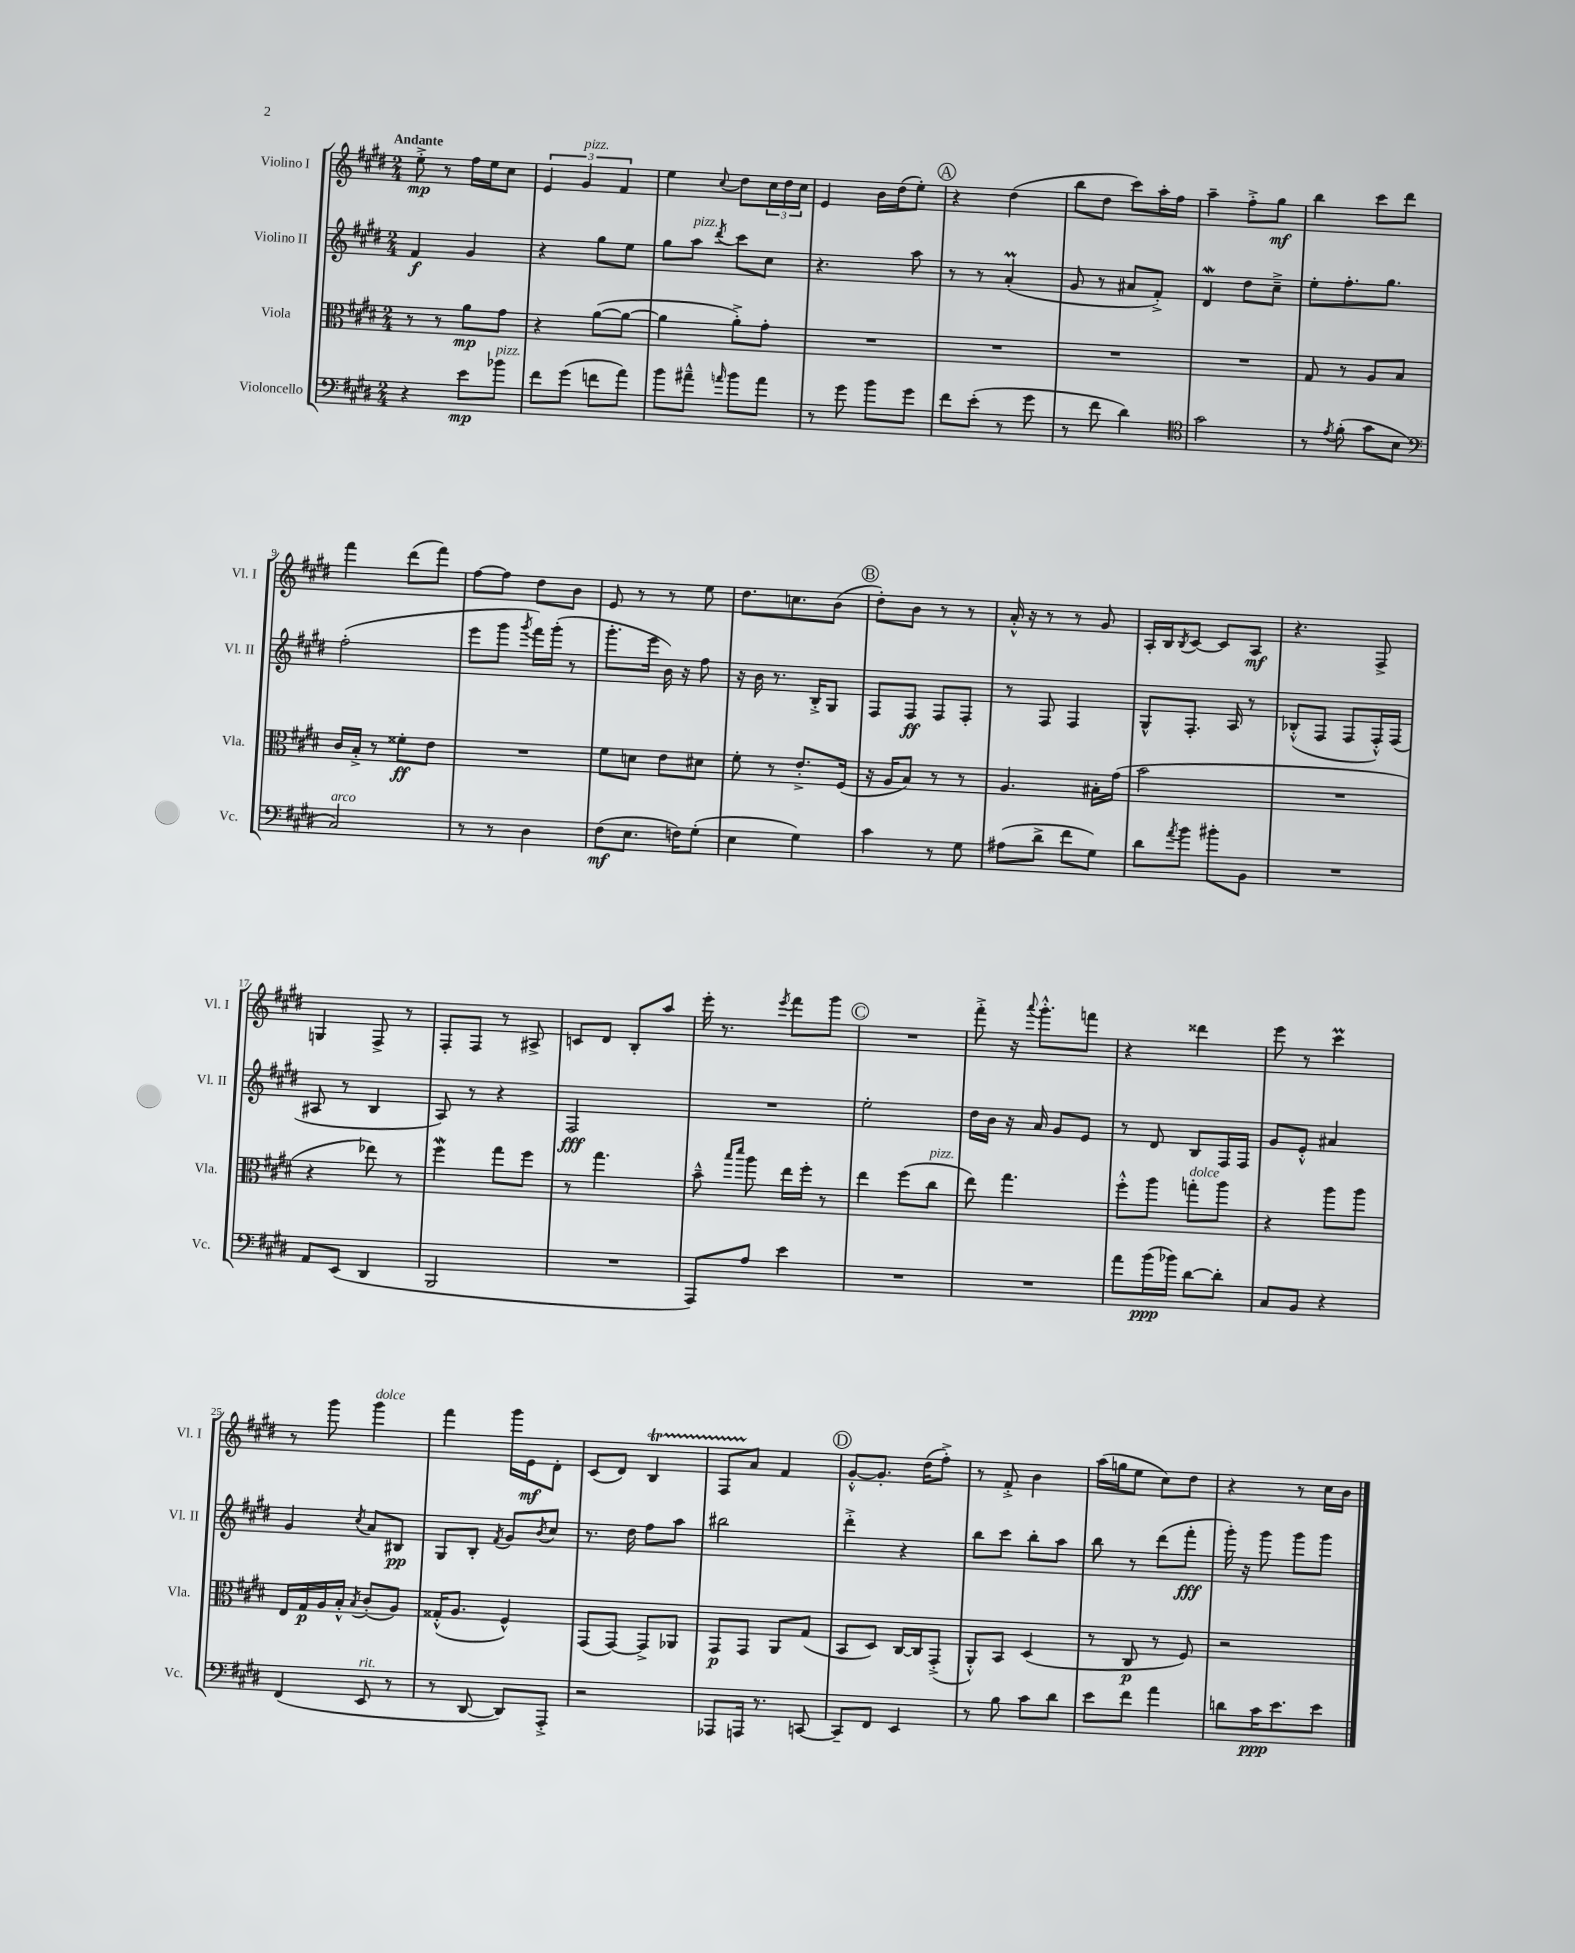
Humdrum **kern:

**kern	**kern	**kern	**kern
*staff4	*staff3	*staff2	*staff1
*clefF4	*clefC3	*clefG2	*clefG2
*k[f#c#g#d#]	*k[f#c#g#d#]	*k[f#c#g#d#]	*k[f#c#g#d#]
*M2/4	*M2/4	*M2/4	*M2/4
4r	8r	4f#	8ee'^
.	8r	.	8r
8e	8a	4g#	16ff#
.	.	.	16ee
8b-	8g#	.	8cc#
=	=	=	=
8f#	4r	4r	6e
(8g#	.	.	.
.	.	.	6g#
8f	([8a	8gg#	.
.	.	.	6f#
8a)	8a_	8ee	.
=	=	=	=
8b	4a]	8gg#	4ee
8a#~^^	.	8aa	.
16qqa	.	8qddd#	8qqcc#
8b	8a'^)	8ccc#	8dd#
8a	8g#'	8cc#	24cc#
.	.	.	24dd#
.	.	.	24cc#
=	=	=	=
8r	2r	4.r	4e
8g#	.	.	.
8b	.	.	16b
.	.	.	(16dd#
8g#	.	8aa	8ee')
=	=	=	=
8f#	2r	8r	4r
(8e'	.	8r	.
8r	.	(4a'	(4dd#
8g#	.	.	.
=	=	=	=
8r	2r	8g#	8bb
8f#	.	8r	8dd#
4d#)	.	8a#	8ccc#)
.	.	8f#'^)	16aa'
.	.	.	16ff#
=	=	=	=
*clefC4	*	*	*
2g#	2r	4d#	4aa~
.	.	8dd#	8ff#'^
.	.	8cc#~^	8gg#
=	=	=	=
8r	8G#	8ee'	4bb
8qe	.	.	.
(8f#'	8r	8.ff#'	.
8g#	8A	.	8ccc#
.	.	8.gg#	.
8B	8B	.	8ddd#
=	=	=	=
*clefF4	*	*	*
2C#)	16c#	(2ff#'	4fff#
.	16B'^	.	.
.	8r	.	.
.	8f##'	.	(8ddd#
.	8e	.	8fff#)
=	=	=	=
8r	2r	8eee	[8ff#
8r	.	8ggg#	8ff#]
.	.	8qggg#	.
4D#	.	16fff#)	8dd#
.	.	(16ggg#'	.
.	.	8r	8b
=	=	=	=
(8F#	8f#	8.ggg#'	8e
8.E	8d	.	8r
.	.	16eee	.
.	8e	16b)	8r
16F)	.	16r	.
(8G#'	8d#	8ff#	8ee
=	=	=	=
4E	8f#'	16r	8.dd#
.	.	16b	.
.	8r	8.r	.
.	.	.	8.cc
4G#)	8.e'^	.	.
.	.	16B'^	.
.	.	8G#	(8b
.	(16F#	.	.
=	=	=	=
4c#	16r	8F#	8dd#')
.	16A	.	.
.	8B)	8F#	8b
8r	8r	8F#	8r
8G#	8r	8F#'	8r
=	=	=	=
(8A#	4.A	8r	16a'^^
.	.	.	16r
8d#^	.	8F#	8r
8f#	.	4F#	8r
8G#)	16B#'	.	8g#
.	(16g#	.	.
=	=	=	=
8d#	2b	8G#^^	16A'
.	.	.	16B
8qa	.	.	8qB
8b	.	8.F#'	[8c#
8b#'	.	.	8c#]
.	.	16A	.
8BB	.	8r	8A
=	=	=	=
2r	2r	(8B-'^^	4.r
.	.	8F#	.
.	.	8F#	.
.	.	16F#'^^)	8F#^
.	.	(16F#	.
=	=	=	=
8AA	4r	8A#	4G
(8EE	.	8r	.
4DD#	8ee-)	4B	8F#^
.	8r	.	8r
=	=	=	=
2BBB	4ff#	8A)	8F#'
.	.	8r	8F#
.	8gg#	4r	8r
.	8ff#	.	8A#^
=	=	=	=
2r	8r	2F#	8c
.	4.gg#	.	8d#
.	.	.	8B'
.	.	.	8aa
=	=	=	=
8AAA)	8b~^^	2r	16eee'
.	.	.	8.r
.	16qqbb	.	.
.	16qqddd#	.	.
8A	8aa	.	.
.	.	.	8qeee
4e	16ee	.	8fff#
.	16ff#'	.	.
.	8r	.	8ggg#
=	=	=	=
2r	4ee	2ee'	2r
.	(8ff#	.	.
.	8cc#	.	.
=	=	=	=
2r	8ee)	16dd#	8fff#'^
.	.	16b	.
.	4.gg#	16r	16r
.	.	.	8qqaaa
.	.	16a	8.ggg#'^^
.	.	8g#	.
.	.	8e	8fff
=	=	=	=
8a	8ff#'^^	8r	4r
(16b	8aa	8d#	.
16b-)	.	.	.
[8d#	8gg'	8B	4ddd##
8d#']	8aa	16F#	.
.	.	16F#	.
=	=	=	=
8C#	4r	8g#	8eee
8BB	.	8e'^^	8r
4r	8aa	4a#	4ccc#
.	8aa	.	.
=	=	=	=
(4FF#	16E	4g#	8r
.	16G#	.	.
.	16A	.	8ggg#
.	16B'^^	.	.
.	8qB	8qcc#	.
8EE	(8c#'	8a	4ggg#
8r	8A)	8B#	.
=	=	=	=
8r	(16G##'^^	8G#	4fff#
.	8.A	.	.
[8DD#	.	8B'	.
.	.	8qf#	.
8DD#])	4F#^^)	8g#	16ggg#
.	.	.	16e
.	.	8qb	.
8AAA'^	.	8cc#	8d#'
=	=	=	=
2r	(8GG#	8.r	(8c#
.	[8GG#)	.	8d#)
.	.	16dd#	.
.	8GG#^]	8ff#	4B
.	8AA-	8aa	.
=	=	=	=
8AAA-	8GG#	2bb#	8F#
16AAA	8GG#	.	8a
8.r	.	.	.
.	8AA	.	4f#
[8CC	(8G#	.	.
=	=	=	=
8CC~]	8BB	4ddd#'^	[8g#'^^
8FF#	8D#)	.	8.g#']
4EE	[16C#	4r	.
.	16C#]	.	(16dd#
.	(8GG#'^	.	8ff#'^)
=	=	=	=
8r	8AA'^^)	8bb	8r
8B	8BB	8ccc#	8f#'^
8c#	(4D#	8bb'	4b
8d#	.	8aa	.
=	=	=	=
8e	8r	8bb	(16aa
.	.	.	16gg
8f#	8C#	8r	8ee
4a	8r	(8ddd#	8cc#)
.	8F#)	8fff#'	8dd#
=	=	=	=
8d	2r	16ggg#')	4r
.	.	16r	.
16c#	.	8ggg#	.
8.e	.	.	.
.	.	8ggg#	8r
8e	.	8ggg#	16cc#
.	.	.	16b
==	==	==	==
*-	*-	*-	*-
